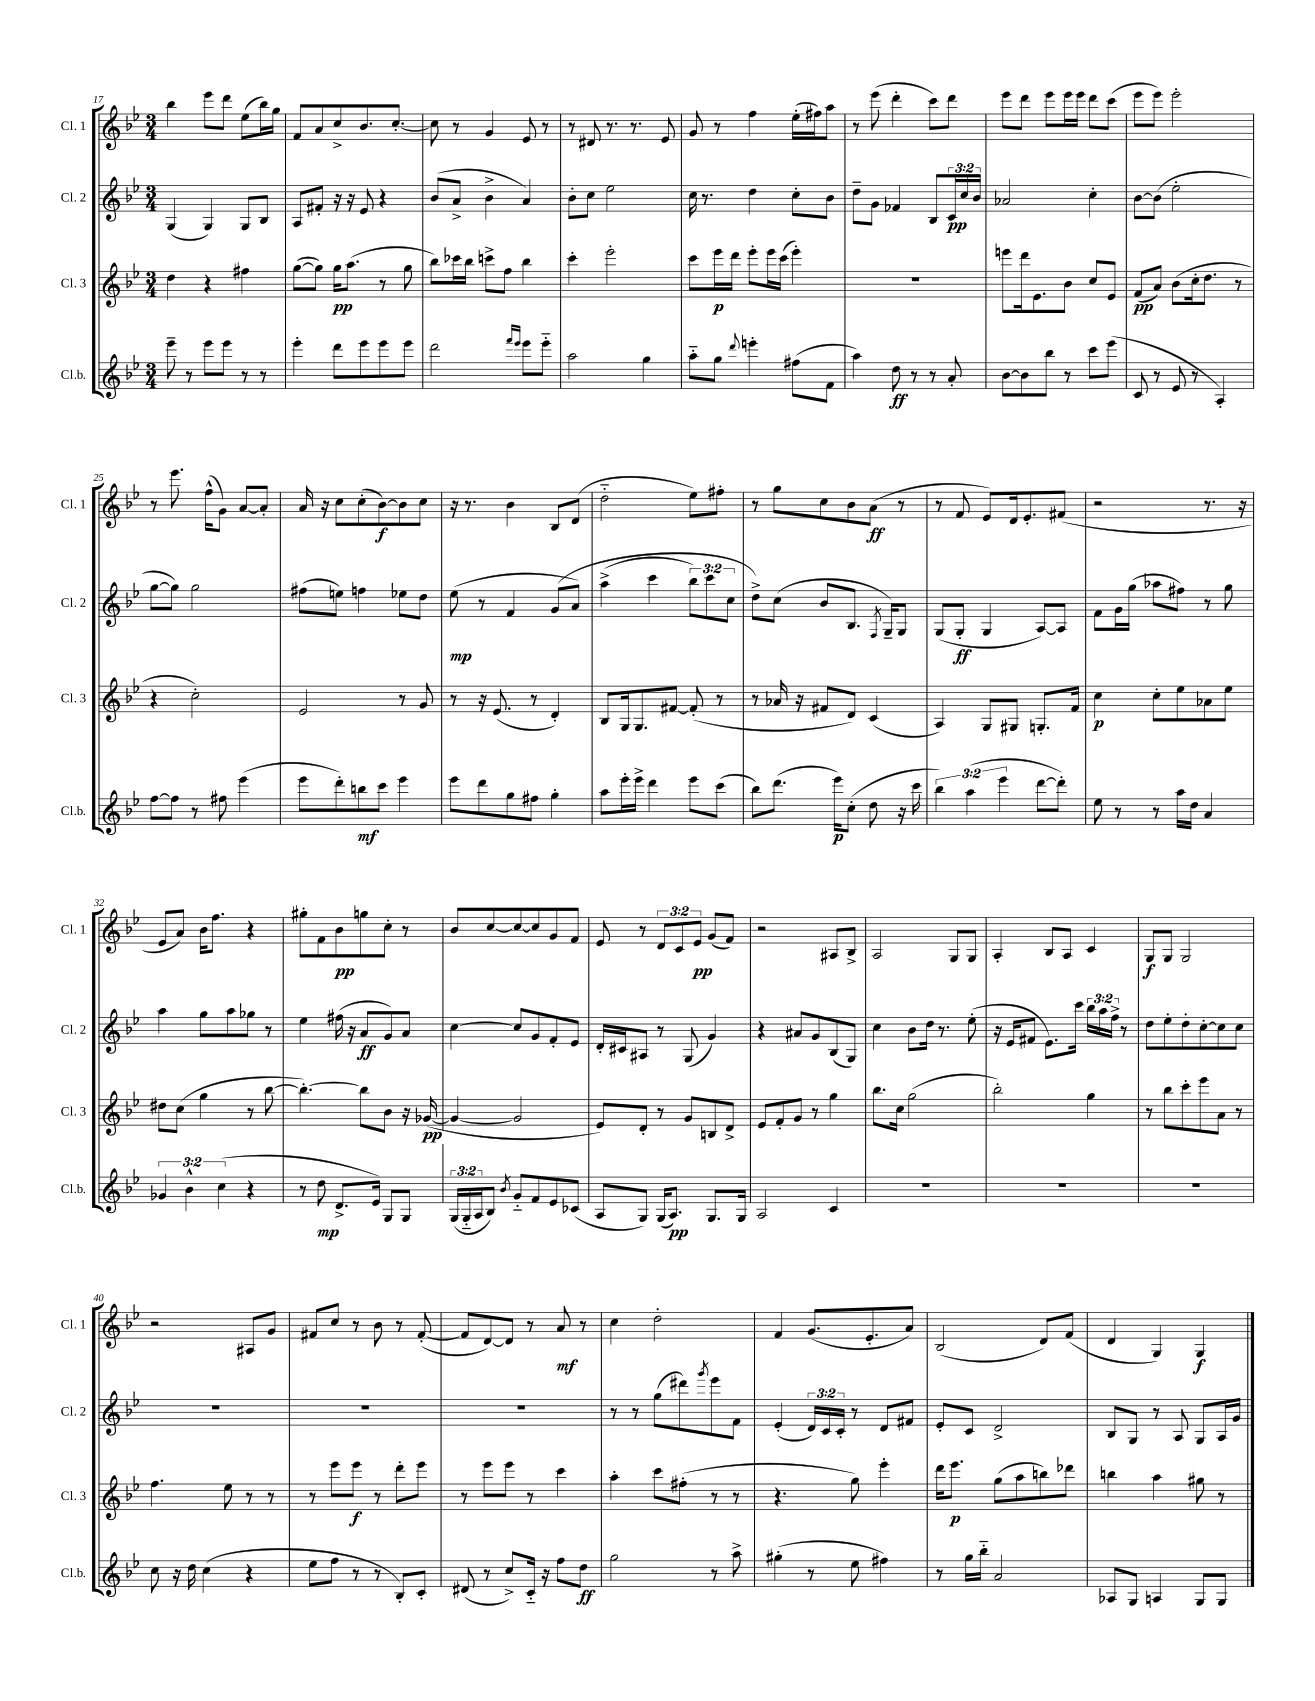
<<
\new StaffGroup <<
\new Staff = "s0" \with { instrumentName = "Cl. 1" shortInstrumentName = "Cl. 1" } {
    \clef treble \key bes \major \numericTimeSignature \time 3/4 \override Staff.TupletNumber.text = #tuplet-number::calc-fraction-text
    bes''4 ees'''8 d'''8 ees''8( bes''16) g''16 |
    f'8 a'8 c''8-> bes'8. c''8.~-. |
    c''8 r8 g'4 ees'8 r8 |
    r8 dis'8 r8. r8. ees'8 |
    g'8 r8 f''4 ees''16-.( fis''16) a''8 |
    r8 ees'''8( d'''4-. c'''8) d'''8 |
    ees'''8 d'''8 ees'''8 ees'''16 ees'''16 d'''8 c'''8( |
    ees'''8 ees'''8) ees'''2-. |
    r8 ees'''8. f''16-^( g'8) a'8~ a'8-. |
    a'16 r16 c''8 c''8-.( bes'8~\f) bes'8 c''8 |
    r16 r8. bes'4 bes8 d'8( |
    d''2-_ ees''8) fis''8-. |
    r8 g''8 c''8 bes'8 a'8\ff( r8 |
    r8 f'8 ees'8) d'16 ees'8.-. fis'8( |
    r2 r8. r16 |
    ees'8 a'8) bes'16 f''8. r4 |
    gis''8-. f'8 bes'8\pp g''8 c''8-. r8 |
    bes'8 c''8~ c''8~ c''8 g'8 f'8 |
    ees'8 r8 \tuplet 3/2 { d'8 c'8 ees'8\pp } g'8( f'8) |
    r2 ais8 bes8-> |
    a2 g8 g8 |
    a4-. bes8 a8 c'4 |
    g8\f g8 g2 |
    r2 ais8 g'8 |
    fis'8 c''8 r8 bes'8 r8 fis'8~-.( |
    fis'8 d'8~) d'8 r8 a'8\mf r8 |
    c''4 d''2-. |
    f'4 g'8.( ees'8.-. a'8) |
    bes2( d'8) f'8( |
    d'4 g4) g4\f \bar "|." |
}
\new Staff = "s1" \with { instrumentName = "Cl. 2" shortInstrumentName = "Cl. 2" } {
    \clef treble \key bes \major \numericTimeSignature \time 3/4 \override Staff.TupletNumber.text = #tuplet-number::calc-fraction-text
    g4( g4) g8 bes8 |
    a8 fis'8-. r16 r16 ees'8 r4 |
    bes'8( a'8-> bes'4-> a'4) |
    bes'8-. c''8 ees''2 |
    c''16 r8. d''4 c''8-. bes'8 |
    d''8-- g'8 fes'4 bes8 \tuplet 3/2 { c'16\pp c''16 bes'16 } |
    aes'2 c''4-. |
    bes'8~ bes'8( ees''2-. |
    g''8~ g''8) g''2 |
    fis''8( e''8) f''4 ees''8 d''8 |
    ees''8\mp( r8 f'4 g'8\( a'8) |
    a''4->( c'''4 \tuplet 3/2 { bes''8) c'''8 c''8 } |
    d''8->\) c''8( bes'8 bes8. \acciaccatura { f8 } g16--) g8 |
    g8( g8-.\ff g4 a8~) a8 |
    f'8 g'16 g''16( aes''8 fis''8) r8 g''8 |
    a''4 g''8 a''8 ges''8 r8 |
    ees''4 fis''16( r16 a'8\ff g'8) a'8 |
    c''4~ c''8 g'8 f'8-. ees'8 |
    d'16-. cis'16 ais8 r8 g8( g'4) |
    r4 ais'8 g'8 bes8( g8) |
    c''4 bes'8 d''16 r8. ees''8-.( |
    r16 ees'16 fis'8 ees'8.) c'''16 \tuplet 3/2 { bes''16 a''16 f''16-> } r8 |
    d''8 ees''8-. d''8-. c''8~-. c''8 c''8 |
    R2. |
    R2. |
    R2. |
    r8 r8 g''8( dis'''8) \acciaccatura { g'''8 } ees'''8 f'8 |
    ees'4-.( \tuplet 3/2 { d'16) c'16 c'16-. } r8 d'8 fis'8 |
    ees'8-. c'8 d'2-> |
    bes8 g8 r8 a8 g8 a16 g'16 \bar "|." |
}
\new Staff = "s2" \with { instrumentName = "Cl. 3" shortInstrumentName = "Cl. 3" } {
    \clef treble \key bes \major \numericTimeSignature \time 3/4
    d''4 r4 fis''4 |
    g''8~( g''8) g''16\pp a''8.( r8 g''8 |
    bes''8) ces'''16 bes''16 c'''8-> f''8 bes''4 |
    c'''4-. ees'''2-. |
    c'''8 ees'''16\p d'''16 ees'''8-. ees'''16 c'''16( ees'''4-.) |
    R2. |
    e'''8 d'''16 ees'8. bes'8 c''8 ees'8 |
    f'8\pp( a'8) bes'8( c''16-. d''8. r8 |
    r4 c''2-.) |
    ees'2 r8 g'8 |
    r8 r16 ees'8.( r8 d'4-.) |
    bes8 g16 g8. fis'8~ fis'8-.( r8 |
    r8 aes'16 r16 fis'8 d'8) c'4( |
    a4) g8 gis8 g8.-. f'16 |
    c''4\p c''8-. ees''8 aes'8 ees''8 |
    dis''8 c''8( g''4 r8 bes''8~ |
    bes''4.~-.) bes''8 bes'8 r16 ges'16~\pp( |
    ges'4~ ges'2 |
    ees'8) d'8-. r8 g'8 b8 d'8-> |
    ees'8 f'8-. g'8 r8 g''4 |
    bes''8. c''16 g''2( |
    bes''2-.) g''4 |
    r8 bes''8 c'''8-. ees'''8 a'8 r8 |
    f''4. ees''8 r8 r8 |
    r8 ees'''8 ees'''8\f r8 d'''8-. ees'''8 |
    r8 ees'''8 ees'''8 r8 c'''4 |
    a''4-. c'''8 fis''8-.( r8 r8 |
    r4. g''8) ees'''4-. |
    d'''16 ees'''8.\p g''8( a''8 b''8) des'''8 |
    b''4 a''4 gis''8 r8 \bar "|." |
}
\new Staff = "s3" \with { instrumentName = "Cl.b." shortInstrumentName = "Cl.b." } {
    \clef treble \key bes \major \numericTimeSignature \time 3/4 \override Staff.TupletNumber.text = #tuplet-number::calc-fraction-text
    ees'''8-- r8 ees'''8 ees'''8 r8 r8 |
    ees'''4-. d'''8 ees'''8 ees'''8 ees'''8 |
    d'''2 \grace { f'''16 ees'''16 } ees'''8 ees'''8-_ |
    a''2 g''4 |
    a''8-_ g''8 \appoggiatura { d'''8 } e'''4-. fis''8( f'8 |
    a''4) d''8\ff r8 r8 a'8-. |
    bes'8~ bes'8 bes''8 r8 c'''8 ees'''8( |
    c'8 r8 ees'8 r8 a4-.) |
    f''8~ f''8 r8 fis''8 ees'''4( |
    ees'''8 d'''8-.) b''8\mf c'''8 ees'''4 |
    ees'''8 d'''8 g''8 fis''8 g''4-. |
    a''8 ees'''16-. ees'''16-> d'''4 ees'''8 c'''8( |
    bes''8) d'''8.( ees'''16\p) c''8-.( d''8 r16 c'''16 |
    \tuplet 3/2 { bes''4) a''4( ees'''4 } d'''8~ d'''8-.) |
    ees''8 r8 r8 a''16 d''16 a'4 |
    \tuplet 3/2 { ges'4 bes'4-^ c''4( } r4 |
    r8 d''8\mp d'8.-> ees'16) g8 g8 |
    \tuplet 3/2 { g16( g16-_ a16 } bes8) \acciaccatura { bes'8 } g'8-_ f'8 ees'8 ces'8( |
    a8 g8) g16( a8.\pp) g8. g16 |
    a2 c'4 |
    R2. |
    R2. |
    R2. |
    c''8 r16 d''16 c''4( r4 |
    ees''8 f''8 r8 r8 bes8-.) c'8-. |
    dis'8( r8 c''8->) c'16-_ r16 f''8 d''8\ff |
    g''2 r8 a''8-> |
    gis''4-.( r8 ees''8 fis''4) |
    r8 g''16 bes''16-_ a'2 |
    aes8 g8 a4 g8 g8 \bar "|." |
}
>>
>>
\layout { \context { \Score currentBarNumber = #17 } }
